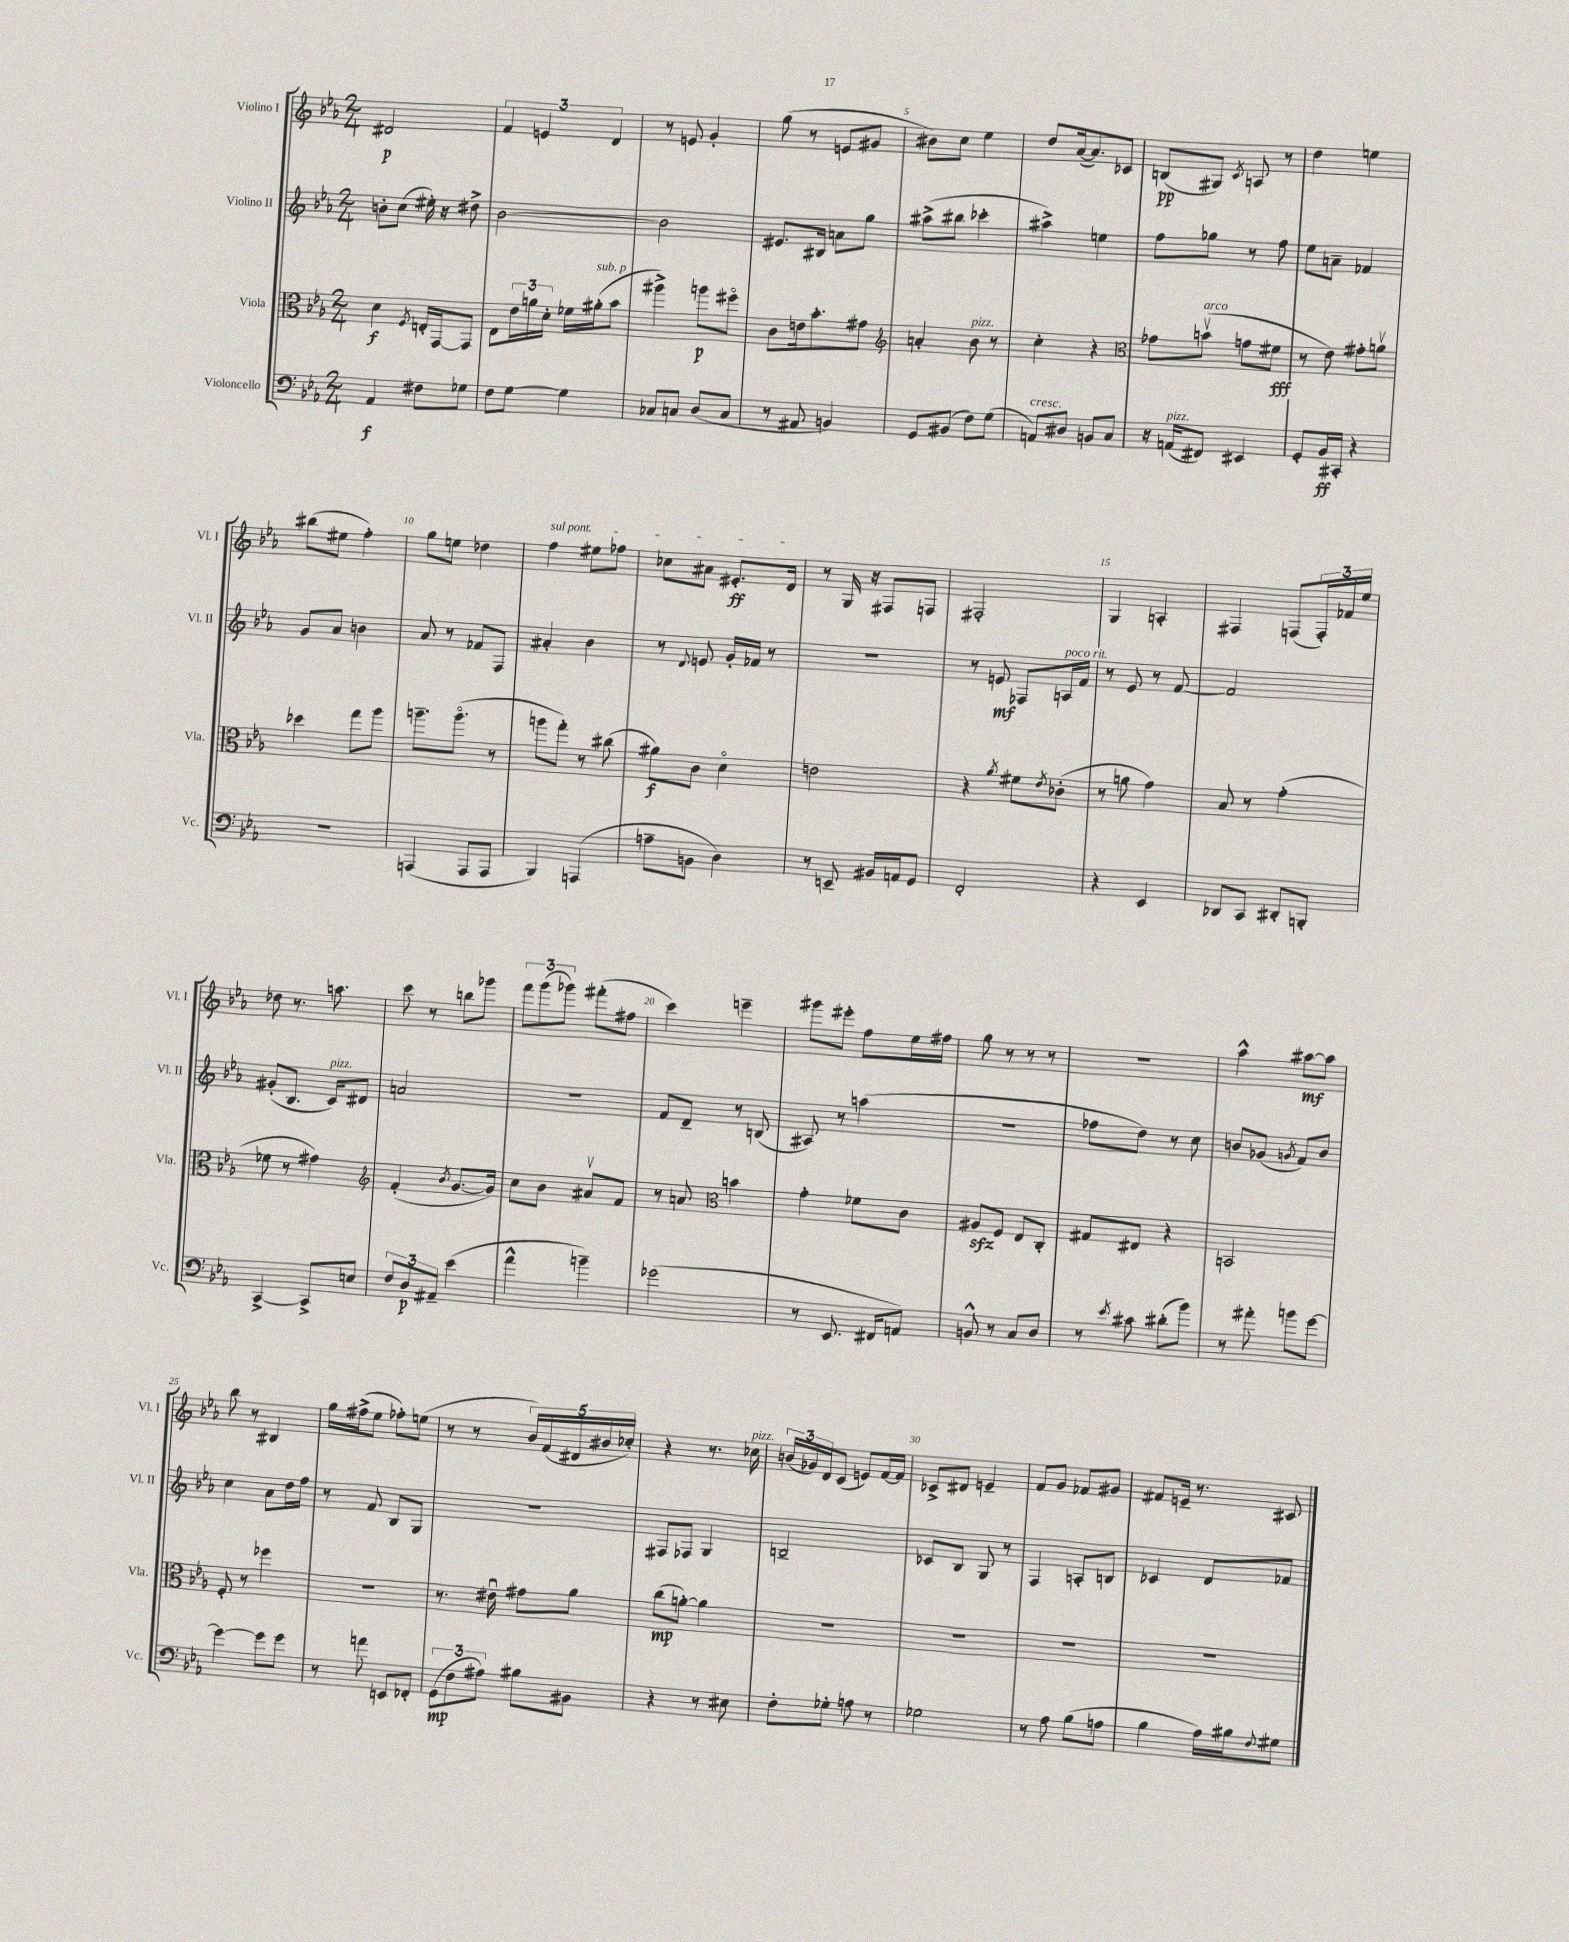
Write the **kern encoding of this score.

**kern	**kern	**kern	**kern
*staff4	*staff3	*staff2	*staff1
*clefF4	*clefC3	*clefG2	*clefG2
*k[b-e-a-]	*k[b-e-a-]	*k[b-e-a-]	*k[b-e-a-]
*M2/4	*M2/4	*M2/4	*M2/4
4AA-/	4d\	8b'\L	2d#/
.	.	(8cc\J	.
.	8qF/	.	.
8F#\L	16E'/LL	16ee#'\)	.
.	[16GG/J	16r	.
8G-\J	8GG/]J	8dd#^\	.
=	=	=	=
8F\L	8E-\L	[2b-\	6f/
[8G\J	24e-\L	.	.
.	24a\	.	6e/
.	24d'\JJ	.	.
4G\]	16f-\LL	.	.
.	(16a#'\J	.	.
.	.	.	6d/
.	8b-\J	.	.
=	=	=	=
8C-/L	4aa#^\)	2b-\]	8r
8C/J	.	.	8e/
(8D/L	8aa\L	.	4g'/
8C/J	8ff#o\J	.	.
=	=	=	=
8r	8c\L	8.e#/L	(8gg\
8AA#/	16e\k	.	8r
.	8.b-'\	16B#/Jk	.
4BB/)	.	8a\L	8e/L
.	8g#\J	8gg\J	8g#/J
=	=	=	=
*	*clefG2	*	*
8GG/L	4a'/	(8aa#^\L	8b#\L)
(8BB#/J	.	8bb#\J	8cc\J
8F\L)	8b-\	4ccc-'\	4ee-\
(8G\J	8r	.	.
=	=	=	=
8AA/L)	4cc'\	4aa#^\)	8dd/L
8D#/J	.	.	([16a-/k
.	.	.	8.a-/])
8BB/L	4r	4ee\	.
8C/J	.	.	8c-/J
=	=	=	=
*	*clefC3	*	*
16r	8g-\L	8ff\L	(8B/L
(16AA/LK	.	.	.
8FF#/J)	(8bv\J	8gg-\J	8G#/J)
.	.	.	8qc/
4EE#/	8g\L	8r	8A/
.	8f#\J	8ff\	8r
=	=	=	=
8GG'/L	8r	8ee-\L	4dd\
16BB-/L	8e-\)	8a~\J	.
16CC#'/JJ	.	.	.
4r	8g#'\L	4f-/	4ee\
.	8av\J	.	.
=	=	=	=
2r	4dd-\	8g/L	(8bb#\L
.	.	8a-/J	8ee#\J
.	8gg\L	4b\	4ff'\)
.	8aa-\J	.	.
=	=	=	=
(4AAA/	8.aa~\L	8a-/	8gg\L
.	.	8r	8ee\J
.	(8.aao\J	.	.
8AAA/L	.	8f-/L	4dd-\
8AAA/J	8r	8F/J	.
=	=	=	=
4BBB-/)	8aa\L	4a#'/	4ff\
.	8gg'\J)	.	.
(4AAA/	8r	4b-\	8ee#\L
.	(8cc#\	.	8ff-\J
=	=	=	=
8A~\L	8a#\L)	8r	8cc-\L
.	.	8qqd/	.
8BB\J	8c\J	8e/	8a#\J
4D\)	4do\	16g'/LL	8.e#'/L
.	.	16f-/JJ	.
.	.	8r	.
.	.	.	16d/Jk
=	=	=	=
8r	2e\	2r	8r
8EE~/	.	.	16G/
.	.	.	16r
16BB#/LL	.	.	8F#/L
16AA/J	.	.	.
8GG/J	.	.	8F/J
=	=	=	=
2FF'/	4r	8r	2F#'/
.	.	8e/	.
.	8qa-/	.	.
.	8f#\L	8F-/L	.
.	8qe-/	.	.
.	(8c-'\J	16A/L	.
.	.	16f/JJ	.
=	=	=	=
4r	8r	8r	4G/
.	8a\	8e-/	.
4EE-/	4g\)	8r	4A'/
.	.	[8f/	.
=	=	=	=
8DD-/L	8B-/	2f/]	4F#/
8CC/J	8r	.	.
8DD#'/L	(4g'\	.	(8F/L
8BBB'/J	.	.	24F'/L)
.	.	.	24f-/
.	.	.	24ee-/JJ
=	=	=	=
[4CC^/	8f-\	(8g#'/L	8dd-\
.	8r	8.B-/J	8.r
8CC^/]L	4g#\)	.	.
.	.	16c/LK)	8.aa\
8E/J	.	8d#/J	.
=	=	=	=
*	*clefG2	*	*
12F/L	(4f'/	2a/	8ccc\
12D/	.	.	.
.	.	.	8r
12AA#~/J	.	.	.
.	8qb-/	.	.
(4e-\	[8.g/L	.	8bb\L
.	.	.	8ggg-\J
.	16g/]Jk)	.	.
=	=	=	=
4a-^^\	8cc\L	2r	12fff\L
.	.	.	(12ggg\
.	8b-\J	.	.
.	.	.	12ggg-\J)
4b~\)	8a#v/L	.	(8fff#'\L
.	8f/J	.	8ff#\J
=	=	=	=
(2g-\	8r	8f/L	4ccc\)
.	8a/	8d~/J	.
*	*clefC3	*	*
.	4b\	8r	4eee~\
.	.	(8B/	.
=	=	=	=
8r	4g'\	8A#/)	8ggg#\L
8.EE-/	.	8r	8eee#'\J
.	8f-\L	(4aa\	8ff\L
16FF#/LK	.	.	.
8AA/J)	8c\J	.	16ee-\L
.	.	.	16ff#\JJ
=	=	=	=
8BB^^/	8A#/L	2r	8gg\
8r	8F/J	.	8r
8C/L	8E-/L	.	8r
8D/J	8C'/J	.	8r
=	=	=	=
8r	8G#/L	8ff-\L	2r
8qe-/	.	.	.
8c#\	8E#/J	8dd\J)	.
(8d#'\L	4r	8r	.
8b-\J)	.	8cc\	.
=	=	=	=
8r	2BB/	8b/L	4aa-^^\
8a#'\	.	(8g-/J	.
.	.	8qg/	.
8b\L	.	8f/L)	[8aa#\L
[8g\J	.	8b/J	8aa#\]J
=	=	=	=
4g\_	8F'/	4cc\	8bb-\
.	8r	.	8r
8g\]L	4ff-\	8a-\L	4B#/
8g\J	.	16dd\L	.
.	.	16ff\JJ	.
=	=	=	=
8r	2r	8r	16gg\LL
.	.	.	(16ff#^\J
8a\	.	8f/	8ee-\J
8EE/L	.	8B-/L	8ff-'\L)
8FF-'/J	.	8G/J	(8ee\J
=	=	=	=
(12GG\L	8.r	2r	8r
12F\	.	.	.
.	.	.	8r
12A#\J)	.	.	.
.	16e#u\	.	.
8B#\L	8g#\L	.	20b-/LL)
.	.	.	(20f/
.	.	.	20d#/
8BB#\J	8a-\J	.	.
.	.	.	20b#/
.	.	.	20cc-'/JJ)
=	=	=	=
4r	(8cc\L	8F#/L	4r
.	[8a'\J)	8F-/J	.
8r	4a\]	4G/	8.r
8E#\	.	.	.
.	.	.	16cc-\
=	=	=	=
8F'\L	2r	2B~/	(24b/LL
.	.	.	24g-/)
.	.	.	24d/J
8G-'\J	.	.	(8c/J
8A\	.	.	8e/L)
8r	.	.	[16f/L
.	.	.	16f/]JJ
=	=	=	=
2G-\	2r	8c-/L	8c-^/L
.	.	8B-/J	8d#/J
.	.	8G/	4e~/
.	.	8r	.
=	=	=	=
8r	2r	4F/	8f/L
8A-\	.	.	8g/J
(8B-\L	.	8A'/L	8f-/L
8A\J	.	8B/J	8g#/J
=	=	=	=
4B-\	2r	4c-/	8f#/L
.	.	.	16e~/Jk
.	.	.	8.r
16A-\LL)	.	8d/L	.
16B#\J	.	.	.
8qqF/	.	.	.
8G#\J	.	8f-/J	8c#/
==	==	==	==
*-	*-	*-	*-
